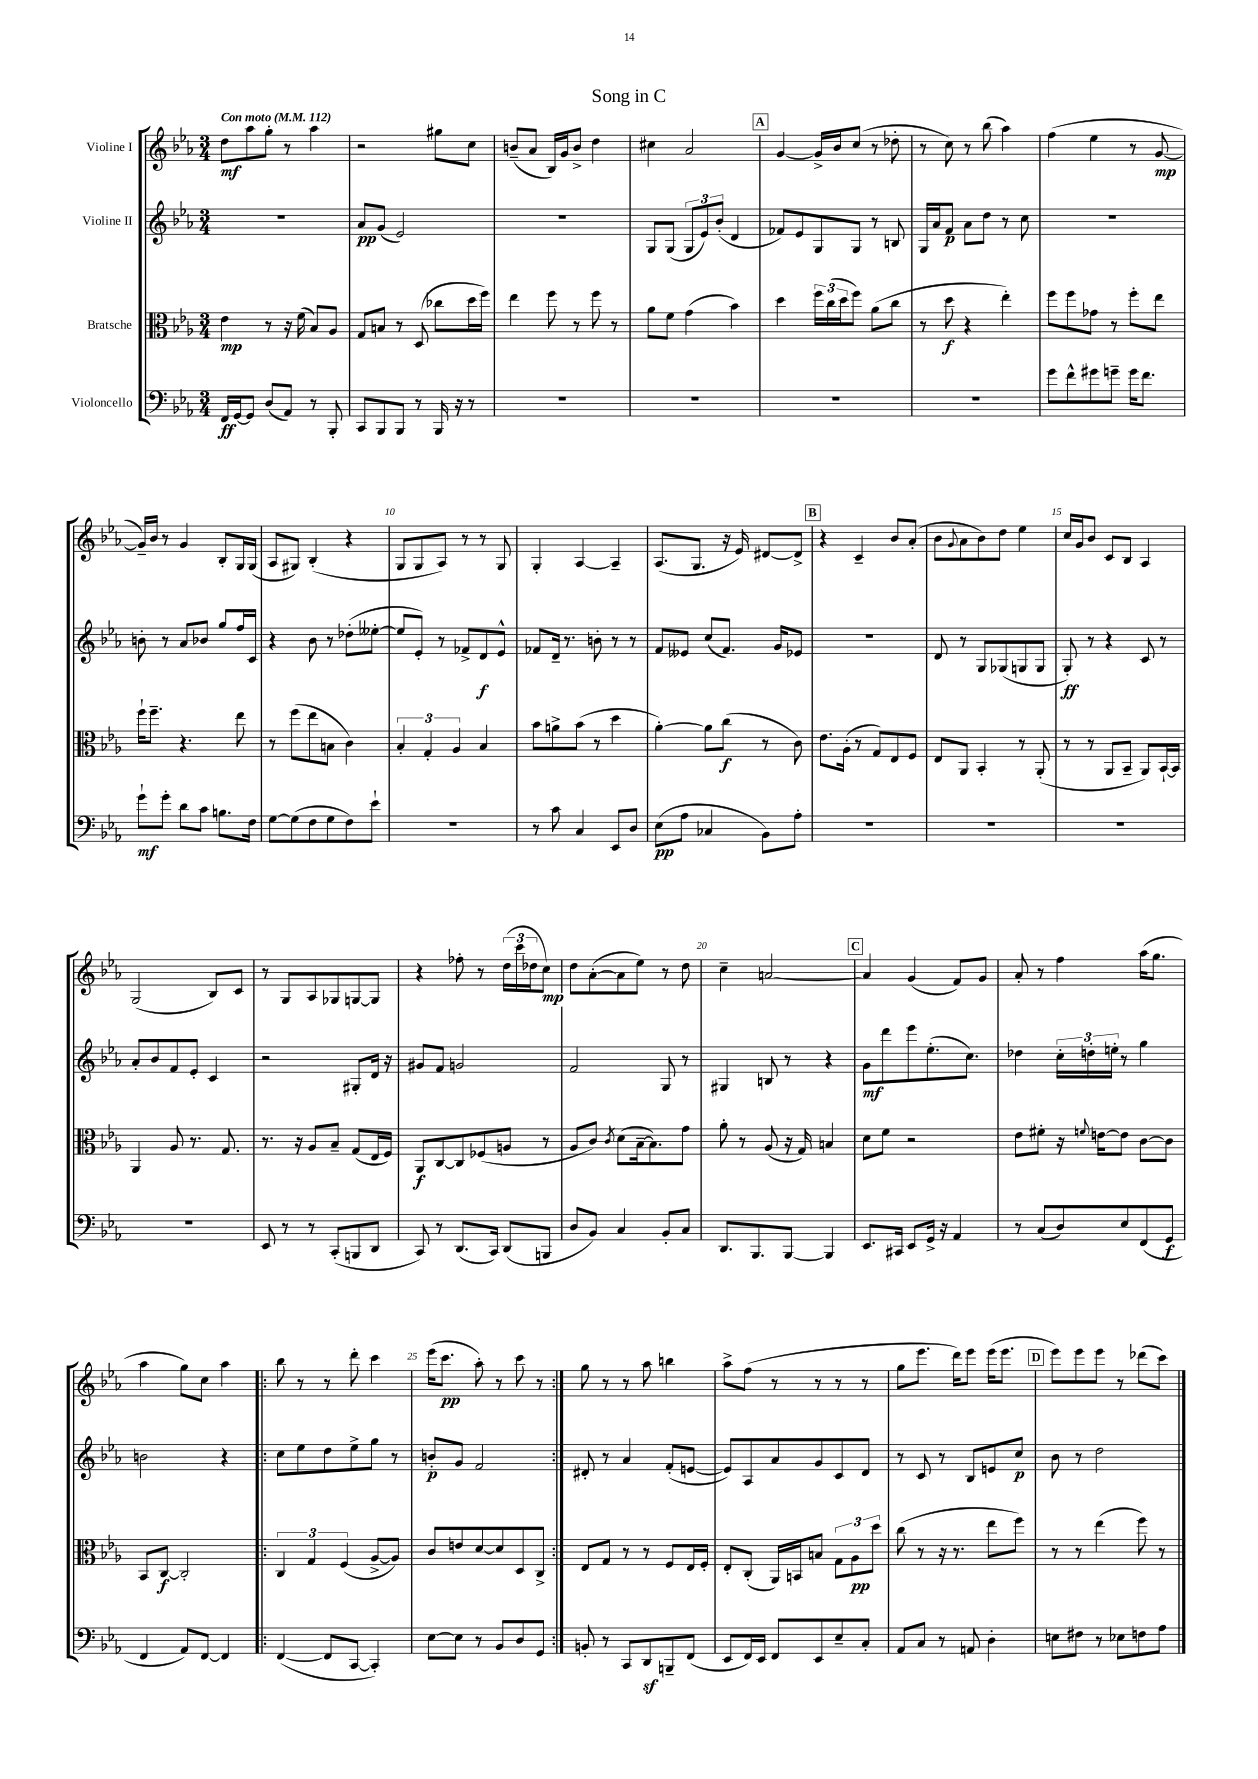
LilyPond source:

\header { title = "Song in C" }
<<
\new StaffGroup <<
\new Staff = "s0" \with { instrumentName = "Violine I" } {
    \clef treble \key ees \major \numericTimeSignature \time 3/4 \tempo "Con moto" 4 = 112
    d''8\mf aes''8 g''8-. r8 aes''4 |
    r2 gis''8 c''8 |
    b'8--( aes'8 bes16) g'16 b'8-> d''4 |
    cis''4 aes'2 |
    \mark \markup { \box "A" } g'4~ g'16-> bes'16 c''8( r8 des''8-. |
    r8 c''8) r8 bes''8( aes''4) |
    f''4( ees''4 r8 g'8~\mp |
    g'16--) bes'16 r8 g'4 bes8-. g16 g16( |
    aes8 gis8) bes4-.( r4 |
    g8 g8 aes8) r8 r8 g8 |
    g4-. aes4~ aes4-- |
    aes8.( g8. r16 ees'16) dis'8~ dis'8-> |
    \mark \markup { \box "B" } r4 c'4-- bes'8 aes'8-.( |
    bes'8 \appoggiatura { g'8 } aes'8 bes'8) d''8 ees''4 |
    c''16 g'16 bes'8 c'8 bes8 aes4 |
    g2( bes8) c'8 |
    r8 g8 aes8 ges8 g8~ g8 |
    r4 fes''8-. r8 \tuplet 3/2 { d''16( c'''16 des''16 } c''8\mp) |
    d''8 aes'8~-.( aes'8 ees''8) r8 d''8 |
    c''4-- a'2~ |
    \mark \markup { \box "C" } a'4 g'4( f'8) g'8 |
    aes'8-. r8 f''4 aes''16( g''8. |
    aes''4 g''8) c''8 aes''4 |
    \repeat volta 2 { bes''8 r8 r8 d'''8-. c'''4 |
    ees'''16( c'''8.\pp aes''8-.) r8 c'''8 r8 | }
    g''8 r8 r8 aes''8 b''4 |
    aes''8-> f''8( r8 r8 r8 r8 |
    g''8 ees'''8. d'''16) ees'''8 ees'''16( ees'''8. |
    \mark \markup { \box "D" } ees'''8) ees'''8 ees'''8 r8 des'''8( c'''8) \bar "|." |
}
\new Staff = "s1" \with { instrumentName = "Violine II" } {
    \clef treble \key ees \major \numericTimeSignature \time 3/4
    R2. |
    aes'8\pp g'8( ees'2) |
    R2. |
    g8 g8( \tuplet 3/2 { g8 ees'8) bes'8-.( } d'4 |
    \mark \markup { \box "A" } fes'8) ees'8 g8 g8 r8 b8 |
    g16 aes'16 f'8\p aes'8 d''8 r8 c''8 |
    R2. |
    b'8-. r8 aes'8 bes'8 g''8 f''16 c'16 |
    r4 bes'8 r8 des''8-.( eeses''8~-. |
    eeses''8 ees'8-.) r8 fes'8-> d'8\f ees'8-^ |
    fes'8 d'16-- r8. b'8-. r8 r8 |
    f'8 eeses'8 c''8( f'8.) g'16 ees'8 |
    \mark \markup { \box "B" } R2. |
    d'8 r8 g8 ges8( g8 g8 |
    g8-.\ff) r8 r4 c'8 r8 |
    aes'8-. bes'8 f'8 ees'8-. c'4 |
    r2 gis8-. d'16 r16 |
    gis'8 f'8 g'2 |
    f'2 g8 r8 |
    gis4 b8 r8 r4 |
    \mark \markup { \box "C" } g'8\mf d'''8 ees'''8 ees''8.-.( c''8.) |
    des''4 \tuplet 3/2 { c''16-. d''16-. e''16-. } r8 g''4 |
    b'2 r4 |
    \repeat volta 2 { c''8 ees''8 d''8 ees''8-> g''8 r8 |
    b'8-.\p g'8 f'2 | }
    dis'8-. r8 aes'4 f'8-.( e'8~ |
    e'8) aes8 aes'8 g'8 c'8 d'8 |
    r8 c'8 r8 bes8 e'8 c''8\p |
    \mark \markup { \box "D" } bes'8 r8 d''2 \bar "|." |
}
\new Staff = "s2" \with { instrumentName = "Bratsche" } {
    \clef alto \key ees \major \numericTimeSignature \time 3/4
    ees'4\mp r8 r16 f'16( bes8) aes8 |
    g8 b8 r8 d8( ces''8 d''16 f''16) |
    ees''4 f''8 r8 f''8 r8 |
    aes'8 f'8 g'4( bes'4) |
    \mark \markup { \box "A" } d''4 \tuplet 3/2 { f''16 c''16( d''16 } f''8) aes'8( c''8 |
    r8 d''8\f r4 ees''4-.) |
    f''8 f''8 ges'8 r8 f''8-. ees''8 |
    f''16-! f''8.-- r4. ees''8 |
    r8 f''8( ees''8 b8 c'4) |
    \tuplet 3/2 { bes4-. g4-. aes4 } bes4 |
    bes'8 a'8-> bes'8( r8 d''4 |
    aes'4~-.) aes'8 c''8\f( r8 c'8) |
    \mark \markup { \box "B" } ees'8. aes16-.( r8 g8) ees8 f8 |
    ees8 aes,8 bes,4-. r8 aes,8-.( |
    r8 r8 aes,8 bes,8-- aes,8) bes,16~-! bes,16 |
    aes,4 aes8 r8. g8. |
    r8. r16 aes8 bes8-- g8( ees16 f16) |
    aes,8\f c8~ c8 fes8( a8 r8 |
    aes8 c'8) \acciaccatura { c'8 } d'8( bes16~-- bes8.) g'8 |
    aes'8-. r8 aes8( r16 g16) b4 |
    \mark \markup { \box "C" } d'8 f'8 r2 |
    ees'8 fis'8-. r16 \appoggiatura { f'8 } e'16~ e'8 c'8~ c'8 |
    bes,8 c8~\f c2-. |
    \repeat volta 2 { \tuplet 3/2 { c4 g4 f4( } aes8~-> aes8) |
    c'8 e'8 d'8~ d'8 d8 c8-> | }
    ees8 g8 r8 r8 f8 ees16 f16-. |
    ees8-. c8-.( aes,16) b,16 b8 \tuplet 3/2 { g8 aes8\pp d''8 } |
    c''8( r8 r16 r8. ees''8 f''8) |
    \mark \markup { \box "D" } r8 r8 ees''4( f''8) r8 \bar "|." |
}
\new Staff = "s3" \with { instrumentName = "Violoncello" } {
    \clef bass \key ees \major \numericTimeSignature \time 3/4
    f,16\ff g,16~ g,8 d8( aes,8) r8 bes,,8-. |
    c,8 bes,,8 bes,,8 r8 bes,,16 r16 r8 |
    R2. |
    R2. |
    \mark \markup { \box "A" } R2. |
    R2. |
    g'8 f'8-^ gis'8 g'8-- g'16 f'8. |
    g'8-!\mf g'8-. d'8 c'8 b8. f16 |
    g8~ g8( f8 g8 f8) ees'8-! |
    R2. |
    r8 c'8 c4 ees,8 d8 |
    ees8\pp( aes8 ces4 bes,8) aes8-. |
    \mark \markup { \box "B" } R2. |
    R2. |
    R2. |
    R2. |
    ees,8 r8 r8 c,8-.( b,,8 d,8 |
    c,8) r8 d,8.( c,16) d,8( b,,8 |
    d8 bes,8) c4 bes,8-. c8 |
    d,8. bes,,8. bes,,8~ bes,,4 |
    \mark \markup { \box "C" } ees,8. cis,16 ees,8 g,16-> r16 aes,4 |
    r8 c8( d8) ees8 f,8( g,8\f |
    f,4 aes,8) f,8~ f,4 |
    \repeat volta 2 { f,4~( f,8 c,8~ c,4-.) |
    ees8~ ees8 r8 bes,8 d8 g,8 | }
    b,8-. r8 c,8 d,8\sf b,,8-- f,8( |
    ees,8 f,16) ees,16 f,8 ees,8 ees8-- c8-. |
    aes,8 c8 r8 a,8 d4-. |
    \mark \markup { \box "D" } e8 fis8 r8 ees8 f8 aes8 \bar "|." |
}
>>
>>
\layout { \context { \Score \override BarNumber.break-visibility = ##(#f #t #t) barNumberVisibility = #(every-nth-bar-number-visible 5) } }
